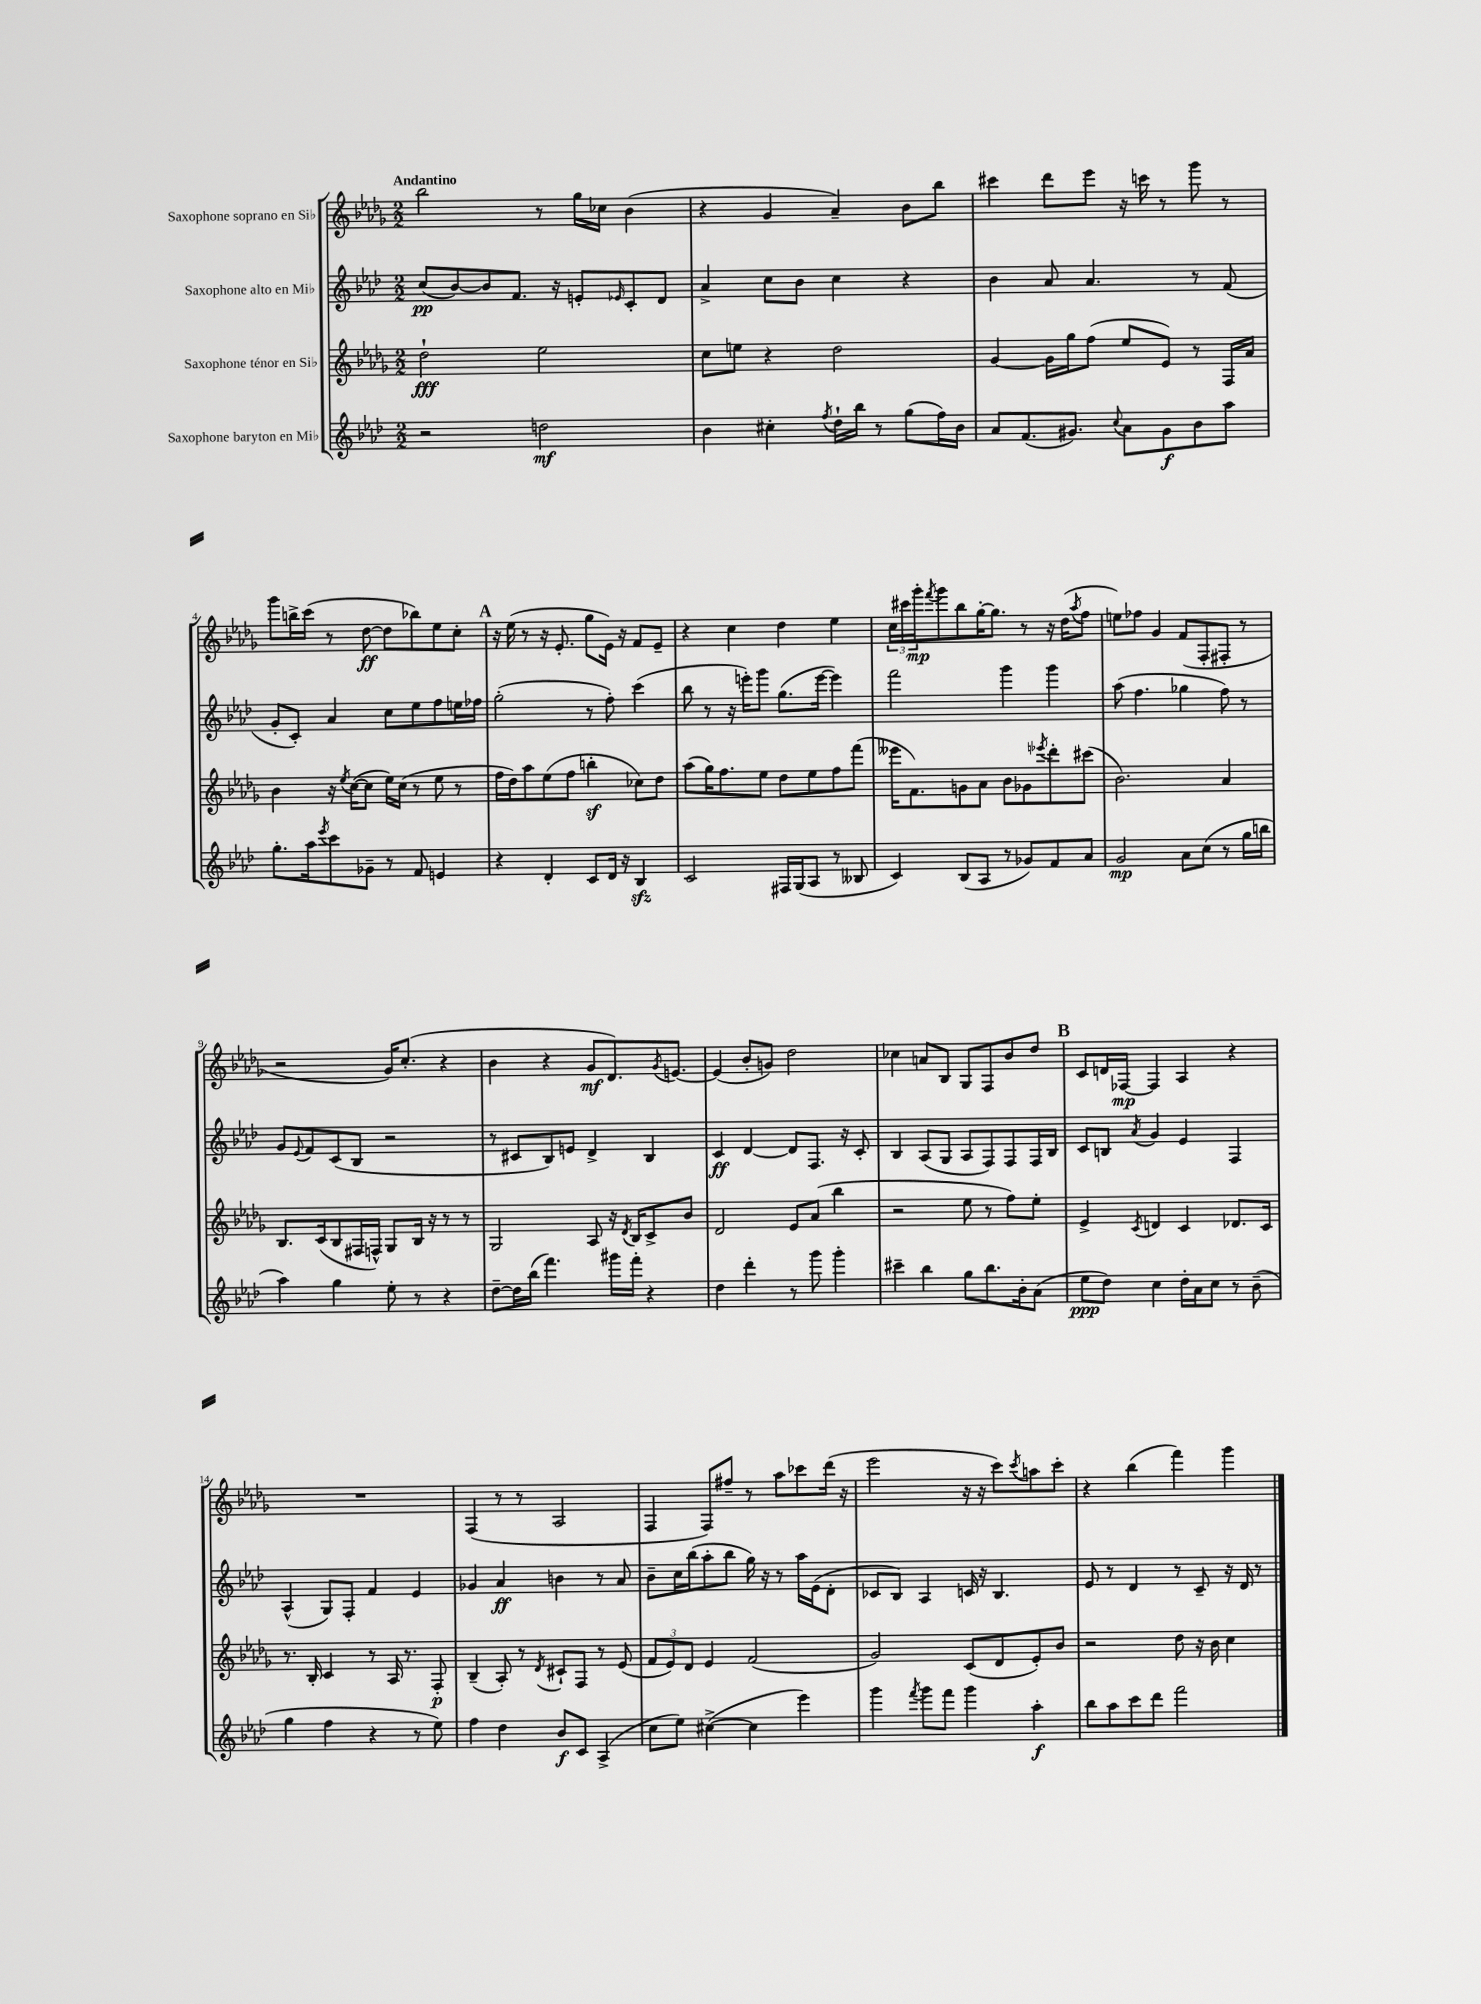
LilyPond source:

<<
\new StaffGroup <<
\new Staff = "s0" \with { instrumentName = "Saxophone soprano en Sib" } {
    \clef treble \key des \major \numericTimeSignature \time 2/2 \tempo "Andantino"
    bes''2 r8 ges''16 ces''16 bes'4( |
    r4 ges'4 aes'4--) bes'8 bes''8 |
    cis'''4 des'''8 ees'''8 r16 c'''16 r8 ges'''8 r8 |
    ges'''8 b''16-> c'''16( r8 des''8~\ff des''8 bes''8) ees''8 c''8-. |
    \mark \markup { \bold "A" } r16 ees''16( r8 r16 ees'8.-. ges''8 ees'16) r16 f'8 ees'8-- |
    r4 c''4 des''4 ees''4 |
    \tuplet 3/2 { c''16 cis'''16 ges'''16-.\mp } \acciaccatura { f'''8 } ges'''8 bes''8 ges''16~-. ges''8. r8 r16 des''16( \acciaccatura { aes''8 } f''8 |
    e''8) fes''8 ges'4 f'8( f8-. fis8-. r8 |
    r2 ges'16) c''8.-.( r4 |
    bes'4 r4 ges'8\mf des'8.) \acciaccatura { ges'8 } e'8.~ |
    e'4( bes'8-. g'8) des''2 |
    ces''4 a'8 bes8 ges8 f8 bes'8 des''8 |
    \mark \markup { \bold "B" } c'8 d'16 fes16~\mp fes4 aes4 r4 |
    R1 |
    f4( r8 r8 aes2 |
    f4 f8) fis''8-- r8 aes''8 ces'''8 des'''16( r16 |
    ees'''2 r16 r16 c'''8) \acciaccatura { c'''8 } a''8 c'''8-. |
    r4 bes''4( f'''4) ges'''4 \bar "|." |
}
\new Staff = "s1" \with { instrumentName = "Saxophone alto en Mib" } {
    \clef treble \key aes \major \numericTimeSignature \time 2/2
    c''8\pp( bes'8~) bes'8 f'8. r16 e'8-. \grace { ees'16 } c'8-. des'8 |
    aes'4-> c''8 bes'8 c''4 r4 |
    bes'4 aes'8 aes'4. r8 f'8( |
    g'8-. c'8-.) aes'4 c''8 ees''8 f''8 e''16 fes''16 |
    \mark \markup { \bold "A" } g''2-.( r8 f''8-.) c'''4( |
    bes''8 r8 r16 e'''16-.) g'''8 g''8.( e'''16~ e'''4) |
    f'''2 g'''4 g'''4 |
    aes''8( f''4. ges''4 f''8) r8 |
    g'8 \appoggiatura { ees'8 } f'8 c'8( bes8 r2 |
    r8 cis'8 bes8) e'8 des'4-> bes4 |
    c'4\ff des'4~ des'8 f8. r16 c'8-. |
    bes4 aes8( g8 aes8 f8) f8 f16 bes16 |
    \mark \markup { \bold "B" } c'8 b8 \acciaccatura { aes'8 } g'4 ees'4 f4 |
    aes4-^( g8) f8-. f'4 ees'4 |
    ges'4 aes'4\ff b'4 r8 aes'8 |
    bes'8-- c''16 bes''16( aes''8-. bes''8 g''16) r16 r8 aes''16 ees'16( des'8-. |
    ces'8 bes8) aes4 c'16 r16 bes4. |
    ees'8 r8 des'4 r8 c'8-- r16 des'16 r8 \bar "|." |
}
\new Staff = "s2" \with { instrumentName = "Saxophone ténor en Sib" } {
    \clef treble \key des \major \numericTimeSignature \time 2/2
    des''2-!\fff ees''2 |
    c''8 e''8 r4 des''2 |
    ges'4~ ges'16 ges''16 f''8( ees''8 ees'8) r8 f16 aes'16 |
    bes'4 r16 \acciaccatura { ees''8 } c''16~( c''8 ees''16) c''16( r8 ees''8 r8 |
    \mark \markup { \bold "A" } f''16 des''16) aes''8 ees''8( f''8 b''4-.\sf ces''8) des''8 |
    aes''8( ges''16) f''8. ees''8 des''8 ees''8 f''8 f'''8( |
    eeses'''16 f'8.) g'8 aes'8 bes'8 ges'8 \acciaccatura { ees'''8 } des'''8-. cis'''8( |
    bes'2.) aes'4 |
    bes8. c'16( bes8 fis16 f16-^) ges8 bes16 r16 r8 r8 |
    ges2 aes8 r16 \acciaccatura { des'8 } bes16 c'8-> bes'8 |
    des'2 ees'8 aes'8( bes''4 |
    r2 ees''8 r8 f''8) ees''8-. |
    \mark \markup { \bold "B" } ees'4-> \acciaccatura { c'8 } d'4 c'4 des'8. c'16 |
    r8. bes16-. c'4 r8 aes16 r8. f8-.\p |
    bes4--( aes8-.) r8 \acciaccatura { des'8 } cis'8-! f8 r8 ees'8( |
    \tuplet 3/2 { f'8 ees'8) des'8 } ees'4 f'2( |
    ges'2) c'8( des'8 ees'8-.) bes'8 |
    r2 des''8 r16 bes'16 c''4 \bar "|." |
}
\new Staff = "s3" \with { instrumentName = "Saxophone baryton en Mib" } {
    \clef treble \key aes \major \numericTimeSignature \time 2/2
    r2 d''2\mf |
    bes'4 cis''4-. \acciaccatura { f''8 } des''16-! bes''16 r8 g''8( f''16) bes'16 |
    aes'8 f'8.( gis'8.) \appoggiatura { c''8 } aes'8 gis'8\f bes'8 aes''8 |
    g''8.-. aes''16 \acciaccatura { ees'''8 } c'''8 ges'8-- r8 f'8 e'4 |
    \mark \markup { \bold "A" } r4 des'4-. c'8 des'16 r16 bes4\sfz |
    c'2 fis16 g16( aes8 r8 beses8 |
    c'4) bes8( aes8 r8 ges'8) f'8 aes'8 |
    g'2\mp aes'8 c''8( r8 g''16 b''16 |
    aes''4) g''4 ees''8-. r8 r4 |
    des''8~-- des''16 bes''16( f'''4.) gis'''16 f'''16-. r4 |
    des''4 des'''4-. r8 g'''8 g'''4-. |
    cis'''4-- bes''4 g''8 bes''8. bes'16-. aes'8( |
    \mark \markup { \bold "B" } ees''8\ppp des''8) c''4 des''16-. aes'16 c''8 r8 bes'8--( |
    g''4 f''4 r4 r8 ees''8) |
    f''4 des''4 bes'8\f c'8 aes4->( |
    c''8 ees''8) cis''4~->( cis''4 ees'''4) |
    g'''4 \acciaccatura { f'''8 } g'''8 f'''8 g'''4 aes''4-.\f |
    bes''8 aes''8 c'''8 des'''8 f'''2 \bar "|." |
}
>>
>>
